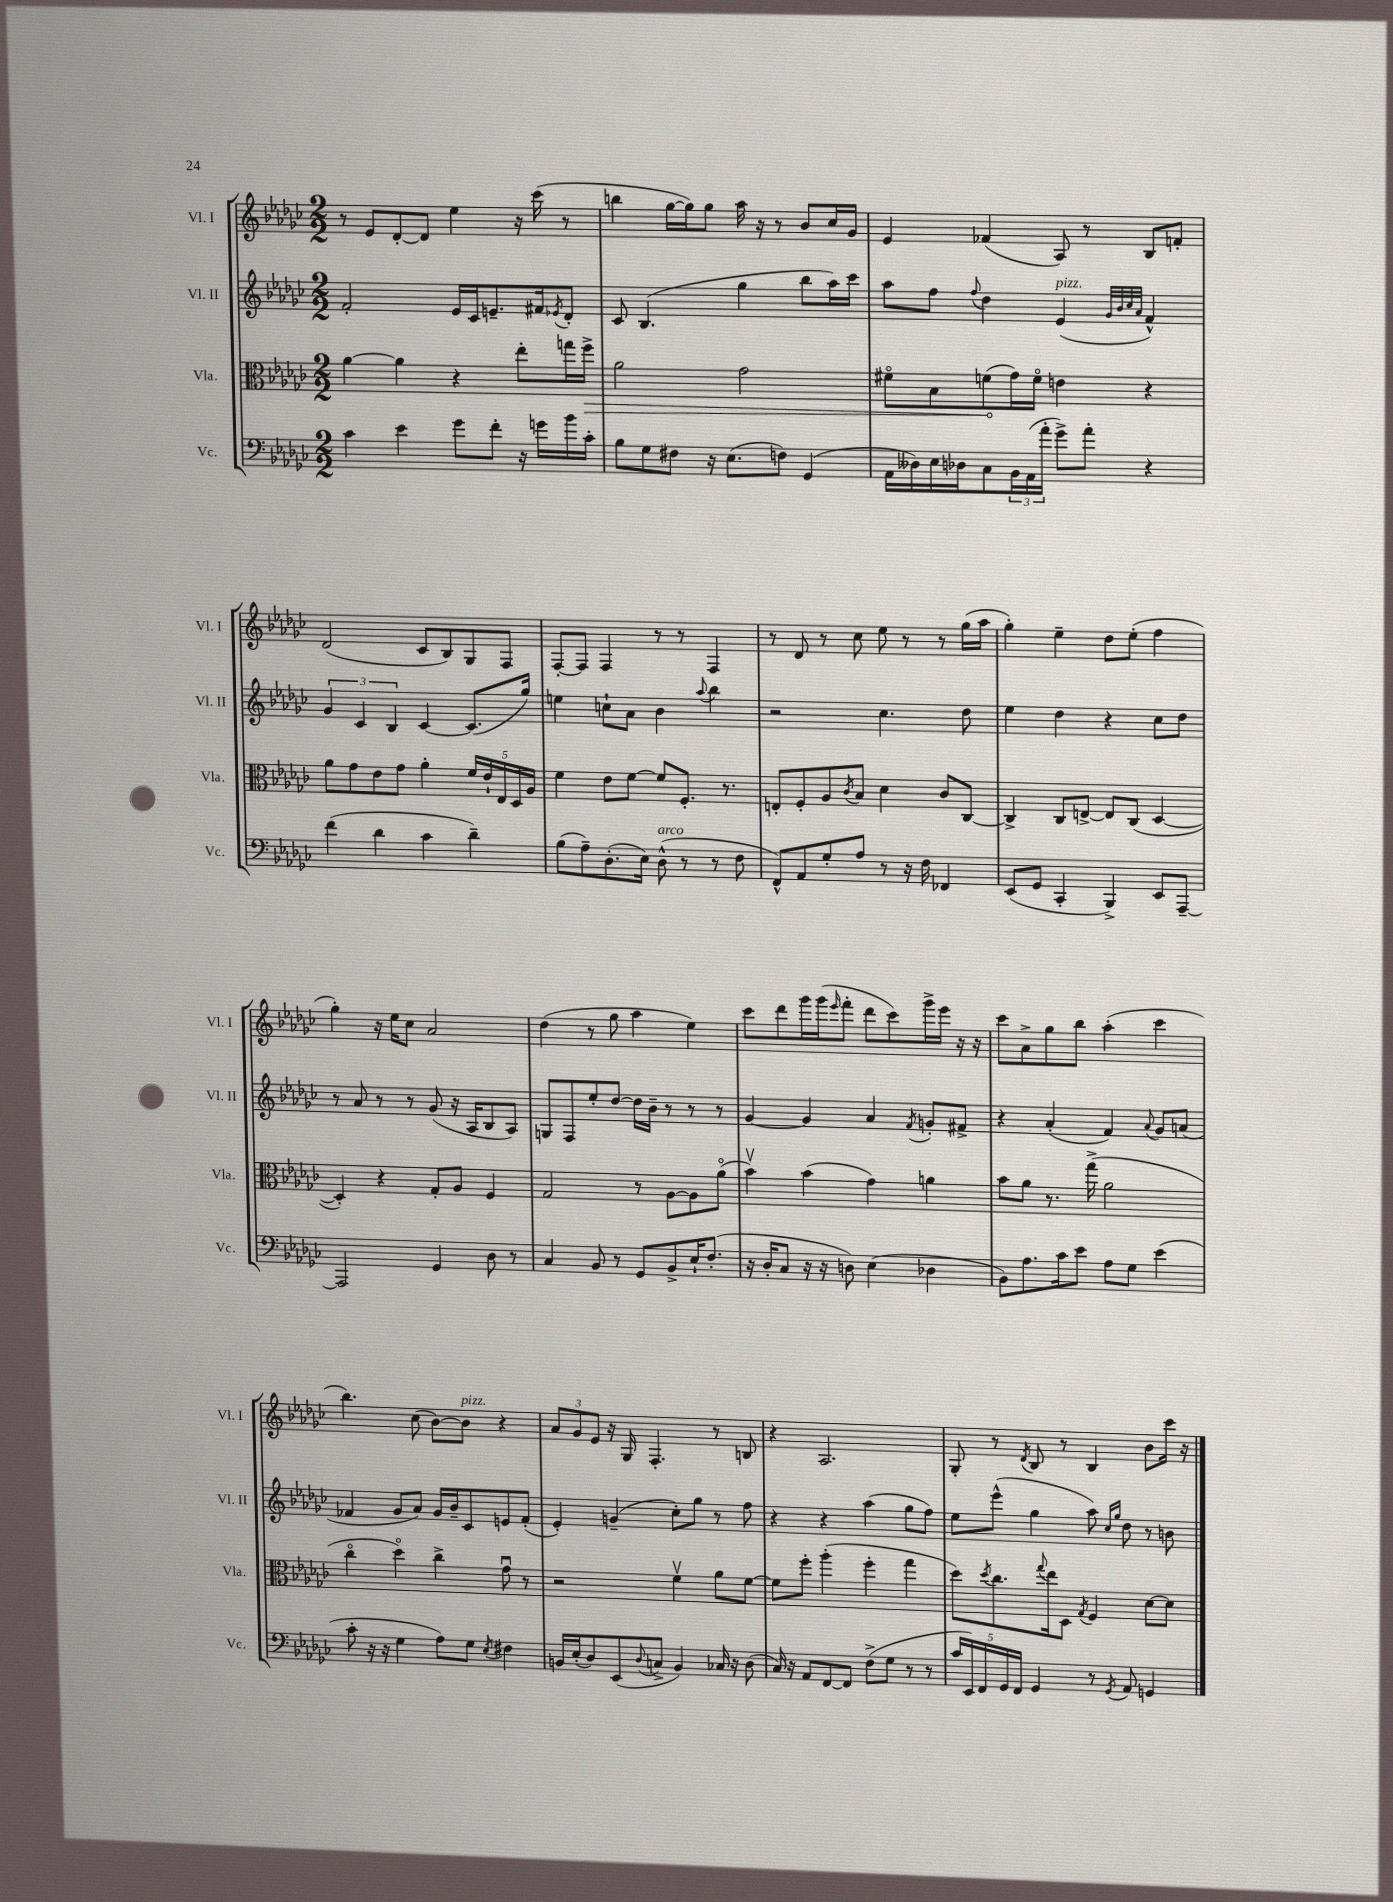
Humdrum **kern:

**kern	**kern	**dynam	**kern	**kern
*part4	*part3	*part3	*part2	*part1
*staff4	*staff3	*staff3	*staff2	*staff1
*I"Vc.	*I"Vla.	*	*I"Vl. II	*I"Vl. I
*I'Vc.	*I'Vla.	*	*I'Vl. II	*I'Vl. I
*clefF4	*clefC3	*	*clefG2	*clefG2
*k[b-e-a-d-g-c-]	*k[b-e-a-d-g-c-]	*	*k[b-e-a-d-g-c-]	*k[b-e-a-d-g-c-]
*M2/2	*M2/2	*	*M2/2	*M2/2
=111	=111	=111	=111	=111
4c-\	[4a-\	.	2f'/	8r
.	.	.	.	8e-/L
4e-\	4a-\]	.	.	[8d-'/
.	.	.	.	8d-/J]
8g-\L	4r	.	16e-/LL	4ee-\
.	.	.	16c-/J	.
8f'\J	.	.	8.en~/	.
16r	8ee-'\L	.	.	16r
16gn\LL	.	.	16f#X/k	(16ccc-\
.	.	.	8qe-X/	.
16b-\	16ggn\L	.	8d-'/J	8r
!	!	!LO:HP:b	!	!
16c-'\JJ	16ff^\JJ	>	.	.
=112	=112	=112	=112	=112
8B-\L	2a-\	.	8c-/	4bbn\
8G-\	.	.	(4.B-/	.
8F#X\J	.	.	.	[16gg-\LL
.	.	.	.	16gg-\J])
16r	.	.	.	8gg-\J
(8.E-\L	.	.	.	.
.	2g-\	.	4gg-\	16aa-\
.	.	.	.	16r
8Fn\J)	.	.	.	8r
(4GG-/	.	.	8bb-\L	8b-/L
.	.	.	16aa-\L)	16cc-/L
.	.	.	16ccc-\JJ	16g-/JJ
=113	=113	=113	=113	=113
16AA-\LL	8f#X\L	.	8aa-\L	4e-/
16D--X\)	.	.	.	.
16E-\	8B-\	.	8ff\J	.
16D-X\J	.	.	.	.
.	.	.	8qqff/	.
8C-\	(8fn\	.	4dd-\	(4f-X/
24BB-\L	16g-\L)	]	.	.
(24AA-\	.	.	.	.
.	16f\JJ	.	.	.
24a-'\JJ	.	.	.	.
!	!	!	!LO:TX:a:i:t=pizz.	!
8g-^\L)	4en\	.	(4e-/	8A-/)
8a-'\J	.	.	.	8r
.	.	.	32qqg-/LLL	.
.	.	.	32qqb-/	.
.	.	.	32qqcc-/	.
.	.	.	32qqa-/JJJ	.
4r	4r	.	4f^^/)	8B-/L
.	.	.	.	8fn'/J
!!LO:LB:g=z
=114	=114	=114	=114	=114
(4f\	8a-\L	.	6g-/	(2d-/
.	8g-\	.	.	.
.	.	.	6c-/	.
4d-\	8e-\	.	.	.
.	.	.	6B-/	.
.	8g-\J	.	.	.
4c-\	4a-'\	.	[4c-/	8c-/L
.	.	.	.	8B-/)
4d-~\)	20f/LL	.	(8.c-/L]	8G-/
.	20e-`/	.	.	.
.	20E-/	.	.	.
.	.	.	.	8F/J
.	20D-/	.	.	.
.	.	.	16gg-/Jk)	.
.	20A-/JJ	.	.	.
=115	=115	=115	=115	=115
(8B-\L	4f\	.	4een\	[8F'/L
8A-~\)	.	.	.	8F/J]
(8.D-'\	8e-\L	.	8ccn`\L	4F/
.	[8f\J	.	8a-\J	.
16E-\Jk)	.	.	.	.
!LO:TX:a:i:t=arco	!	!	!	!
(8D-^^\	8f/L]	.	4b-\	8r
8r	8.F'/J	.	.	8r
.	.	.	8qqaa-/	.
8r	.	.	4bb-\	4F/
.	8.r	.	.	.
8F\	.	.	.	.
=116	=116	=116	=116	=116
8FF^^/L)	8En'/L	.	2r	8r
8AA-/	8F'/	.	.	8d-/
8G-'/	8A-/	.	.	8r
.	8qc-/	.	.	.
8A-/J	8B-/J	.	.	8cc-\
8r	4d-\	.	4.cc-\	8ee-\
16r	.	.	.	8r
16F\	.	.	.	.
4FF-X/	8c-/L	.	.	8r
.	[8C-/J	.	8dd-\	(16gg-\LL
.	.	.	.	16aa-\JJ
=117	=117	=117	=117	=117
(8EE-/L	4C-^/]	.	4ee-\	4gg-'\)
8GG-/J	.	.	.	.
4CC-'/	8C-/L	.	4dd-\	4ee-~\
.	[8En^/J	.	.	.
4BBB-^/)	8E/L]	.	4r	8dd-\L
.	(8C-/J	.	.	(8ee-'\J
8EE-/L	[4D-/	.	8cc-\L	4ff\
[8AAA-~/J	.	.	8dd-\J	.
!!LO:LB:g=z
=118	=118	=118	=118	=118
2AAA-/]	4D-'/])	.	8r	4gg-'\)
.	.	.	8a-/	.
.	4r	.	8r	16r
.	.	.	.	16ee-\KL
.	.	.	8r	8cc-\J
4GG-/	8G-'/L	.	(8g-/	2a-/
.	8A-/J	.	16r	.
.	.	.	16A-/KL	.
8D-\	4F/	.	8B-/	.
8r	.	.	8A-/J)	.
=119	=119	=119	=119	=119
4C-/	2G-/	.	8Gn/L	(4dd-\
.	.	.	8F/	.
8BB-/	.	.	8ee-'/	8r
8r	.	.	[8dd-/J	8gg-\
8GG-/L	8r	.	16dd-\LL]	4aa-\
.	.	.	16b-~\JJ	.
8BB-^/	[8A-\L	.	8r	.
16E-`/K	8A-\]	.	8r	4ee-\)
(8.F'/J	.	.	.	.
.	(8a-\J	.	8r	.
=120	=120	=120	=120	=120
16r	4b-v\)	.	[4g-/	8ccc-\L
16D-'/KL	.	.	.	.
8C-/J	.	.	.	8ddd-\
16r	(4b-\	.	4g-/]	16ggg-\L
16r	.	.	.	(16ggg-\J
.	.	.	.	16qqeee-/
8Dn\)	.	.	.	8fff'\J
(4E-\	4g-\)	.	4a-/	8ddd-\L
.	.	.	.	8ccc-\)
.	.	.	8qf/	.
4D-X\	4an\	.	8gn'/L	16ggg-^\L
.	.	.	.	16eee-\JJ
.	.	.	8f#X^/J	16r
.	.	.	.	16r
=121	=121	=121	=121	=121
8BB-\L)	8b-\L	.	4r	8ccc-\L
8.A-\	8a-\J	.	.	8a-^\
.	8.r	.	(4a-'/	8gg-\
16c-\k	.	.	.	.
8e-\J	.	.	.	8bb-\J
.	(16gg-^\	.	.	.
8A-\L	2a-\	.	4f/)	(4aa-'\
8G-\J	.	.	.	.
.	.	.	8qqa-/	.
(4e-\	.	.	8g-/L	4ccc-\
.	.	.	(8an/J	.
!!LO:LB:g=z
=122	=122	=122	=122	=122
8c-'\	4cc-\	.	4f-X/	4.bb-\)
16r	.	.	.	.
16r	.	.	.	.
4G-\	4dd-\)	.	8g-/L	.
.	.	.	8a-/J)	(8cc-\
8A-\L)	4cc-^\	.	16g-/LL	[8b-\L)
.	.	.	16b-~/J	.
!	!	!	!	!LO:TX:a:i:t=pizz.
8G-\J	.	.	8c-/	8b-\J]
8qE-/	.	.	.	.
4F#X\	8g-u\	.	8en/	4r
.	8r	.	(8f-'/J	.
=123	=123	=123	=123	=123
16BBn/LL	2r	.	4e-'/)	12a-/L
(16E-'/J	.	.	.	.
.	.	.	.	12g-/
8D-/)	.	.	.	.
.	.	.	.	12e-/J
(8EE-/	.	.	(4gn~/	16r
.	.	.	.	16G-/
8qqD-/	.	.	.	.
8Cn^/J	.	.	.	4.F'/
4BB/)	4fv\	.	8cc-'\L)	.
.	.	.	8gg-\J	.
16C-X/	8a-\L	.	8r	8r
16r	.	.	.	.
(8D-\	[8f\J	.	8ff\	8Bn/
=124	=124	=124	=124	=124
16C-/)	8f\L]	.	4r	4r
16r	.	.	.	.
8AA-/L	8ff'\J	.	.	.
[8FF/	(4aa-'\	.	4r	2.A-/
8FF/J]	.	.	.	.
(8F^\L	4ff'\	.	(4aa-\	.
8G-\J	.	.	.	.
8r	4gg-\	.	8gg-\L	.
8r	.	.	8ff\J)	.
=125	=125	=125	=125	=125
20c-/LL	8dd-\L)	.	8ee-\L	8G-'/
20EE-/)	.	.	.	.
20FF/	.	.	.	.
.	8qdd-/	.	.	.
.	8.cc-\	.	(8eee-^^\J	8r
20GG-/	.	.	.	.
20FF/JJ	.	.	.	.
.	.	.	.	8qd-/
4GG-/	.	.	4gg-\	8B-/
.	8qqgg-/	.	.	.
.	16ee-\k	.	.	.
.	8D-\J	.	.	8r
.	8qG-/	.	.	.
8r	4F/	.	8aa-\)	4B-/
.	.	.	16qqcc-/LL	.
8qGG-/	.	.	16qqgg-/JJ	.
8AA-/	.	.	8dd-\	.
4GGn/	[8d-\L	.	8r	8b-\L
.	8d-\J]	.	8bn\	16ccc-\Jk
.	.	.	.	16r
==	==	==	==	==
*-	*-	*-	*-	*-
